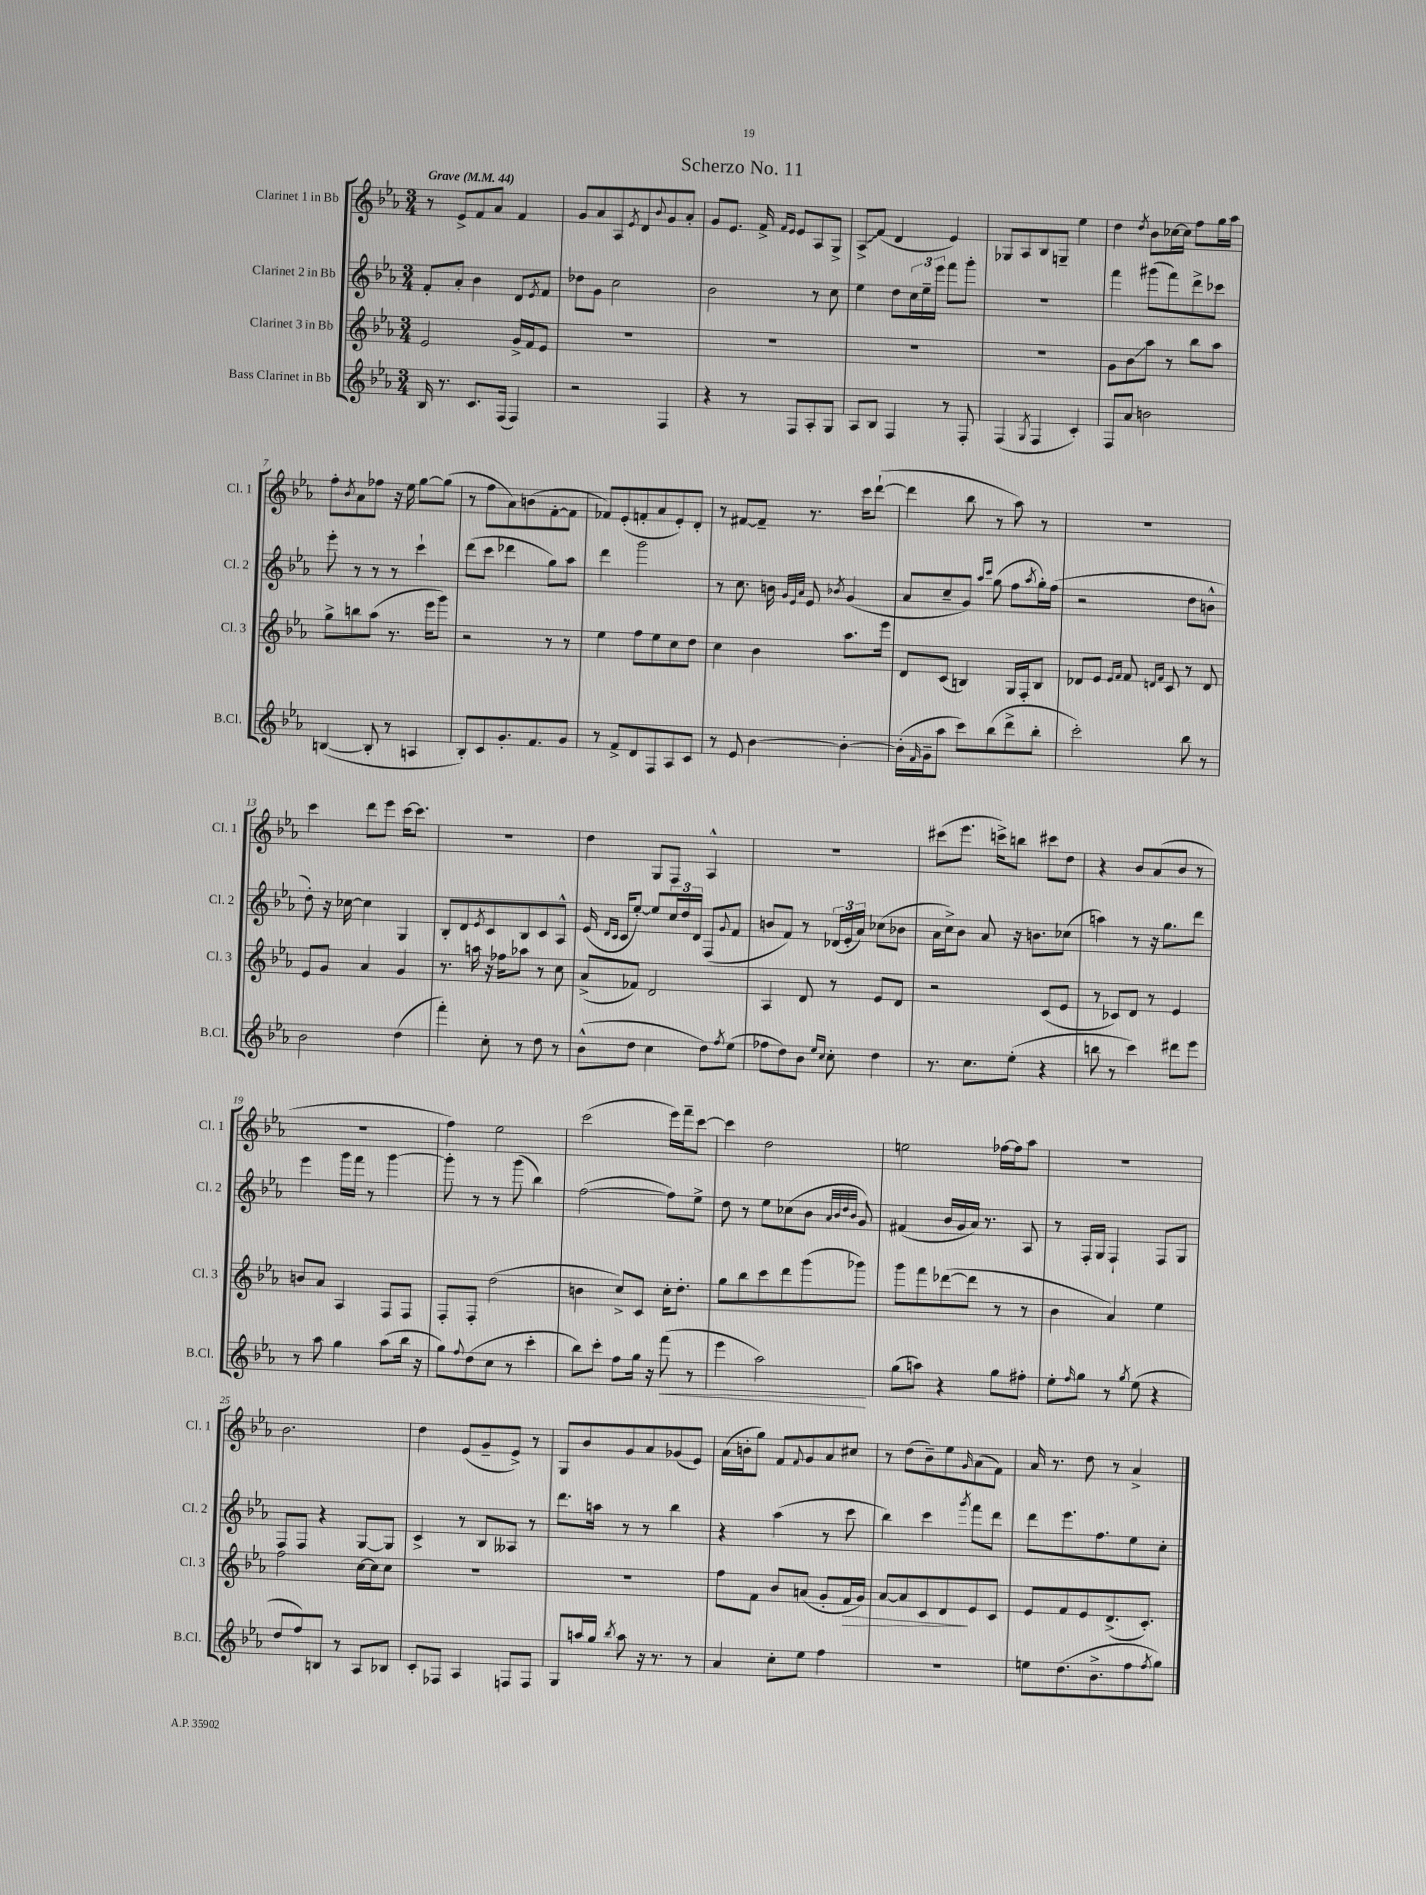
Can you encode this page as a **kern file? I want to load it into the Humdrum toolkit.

**kern	**kern	**kern	**kern
*staff4	*staff3	*staff2	*staff1
*clefG2	*clefG2	*clefG2	*clefG2
*k[b-e-a-]	*k[b-e-a-]	*k[b-e-a-]	*k[b-e-a-]
*M3/4	*M3/4	*M3/4	*M3/4
*MM44	*MM44	*MM44	*MM44
16B-/	2e-/	8f'/L	8r
8.r	.	.	.
.	.	8a-'/J	8e-^/L
8.c/L	.	4b-\	8f/
.	.	.	8a-/J
(16F/Jk	.	.	.
4F/)	16g^/LL	8d/L	4f/
.	16f/J	.	.
.	.	8qe-/	.
.	8e-/J	8f/J	.
=	=	=	=
2r	2.r	8dd-\L	8g/L
.	.	8g\J	8a-/
.	.	2cc\	8A-/
.	.	.	8qe-/
.	.	.	8d/
.	.	.	8qqb-/
4F/	.	.	8g/
.	.	.	8a-'/J
=	=	=	=
4r	2.r	2b-\	8g/L
.	.	.	8.e-/J
8r	.	.	.
.	.	.	16f^/
.	.	.	16qqf/LL
.	.	.	16qqe-/JJ
8F/L	.	.	8e-/L
8A-'/	.	8r	8A-/
8G/J	.	8cc\	8G^/J
=	=	=	=
8A-/L	2.r	4ee-\	8A-^/L
8B-/J	.	.	(8f/J
4F/	.	8dd\L	4d/
.	.	24cc\L	.
.	.	24ee-~\	.
.	.	24eee-\JJ	.
8r	.	8fff\L	4e-/)
8F'/	.	8ggg'\J	.
=	=	=	=
(4F/	2.r	2.r	8G-/L
.	.	.	8A-/
8qG/	.	.	.
4F/	.	.	8B-/
.	.	.	8G~/J
4c'/)	.	.	4ee-\
=	=	=	=
8F/L	8g\L	4fff\	4dd\
8a-/J	8b-\	.	.
.	.	.	8qdd/
2b\	8aa-\J	(8ggg#\L	8b-\L
.	8r	8fff\)	[16cc-\L
.	.	.	16cc-\]JJ
.	8bb-\L	8ddd^\	8ff\L
.	8aa-\J	8ccc-\J	16gg\L
.	.	.	16aa-\JJ
=	=	=	=
([4B/	8gg^\L	8eee-'\	8ff'\L
.	.	.	8qb-/
.	8bb\	8r	8a-\
8B'/]	(8aa-\J	8r	8ff-\J
8r	8.r	8r	16r
.	.	.	16ee-\
4A/	.	4ccc`\	[8gg\L
.	16eee-\LK	.	.
.	8ggg\J)	.	(8gg\]J
=	=	=	=
8B-'/L)	2r	(8ddd\L	8r
8c/	.	8ccc\J	8ff\L
8.g'/	.	4ddd-\	8a-\)
.	.	.	(8b\
8.f/	.	.	.
.	8r	8gg\L)	[8f'\
8g/J	8r	8aa-\J	8f\]J
=	=	=	=
8r	4ee-\	4ddd\	8f-/L)
8f^/L	.	.	(8e-'/
8d/	8ff\L	2ggg\	8f'/
8F/	8ee-\	.	8a-/
8A-/	8cc\	.	8e-'/)
8c/J	8dd\J	.	8d'/J
=	=	=	=
8r	4cc\	8r	8r
8e-/	.	8.cc\	[8f#/L
[4b-\	4b-\	.	8f#~/]J
.	.	16b\	.
.	.	32qqg/LLL	.
.	.	32qqe-/	.
.	.	32qqa-/JJJ	.
.	.	8e-/	8.r
.	.	8qb-/	.
4b-'\_	8.aa-\L	(4g/	.
.	.	.	16ccc\LK
.	.	.	([8ddd`\J
.	16eee-\Jk	.	.
=	=	=	=
(16b-'\]LL	8d/L	8a-/L	4ddd\]
16qqf/	.	.	.
16g~\J	.	.	.
8aa-\J	(8c/J	8cc~/	.
8ccc\L)	4B/)	8g/J)	8bb-\
.	.	16qqaa-/LL	.
.	.	16qqccc/JJ	.
(8bb-\	.	(8gg\	8r
8ddd^\	16G/LL	8ff\L	8aa-\)
.	16F'/J	.	.
.	.	8qaa-/	.
8bb-'\J	8B/J	16gg'\L)	8r
.	.	(16ff\JJ	.
=	=	=	=
2ccc'\)	8d-/L	2r	2.r
.	8e-/J	.	.
.	16qqe-/LL	.	.
.	16qqf/JJ	.	.
.	8f/	.	.
.	16qqd/LL	.	.
.	16qqf/JJ	.	.
.	8c/	.	.
8bb-\	8r	8dd\L	.
8r	8d/	8b^^\J	.
=	=	=	=
2b-\	8e-/L	8dd'\)	4ccc\
.	8g/J	16r	.
.	.	[16cc-\	.
.	4a-/	4cc-\]	8ddd\L
.	.	.	8eee-\J
(4dd\	4g/	4G/	[16ccc\LK
.	.	.	8.ccc\]J
=	=	=	=
4fff'\)	8.r	8B-'/L	2.r
.	.	8d/	.
.	16aa\	.	.
.	.	8qe-/	.
8cc'\	16r	8c/	.
.	16ff-\LK	.	.
8r	8aa-\J	8B-/	.
8dd\	8r	8c/	.
8r	8cc\	8A-^^/J	.
=	=	=	=
(8b-^^\L	(8a-^/L	(16e-/	4dd\
.	.	16qqd/LL	.
.	.	16qqc/JJ	.
.	.	16c/LK	.
8dd\J	8f-/J)	[8ee-'/J)	.
4cc\	2d/	8ee-/]L	8G/L
.	.	24cc/L	8F/J
.	.	24dd/	.
.	.	24d/JJ	.
8dd\L)	.	(8F/L	4A-^^/
8qff/	.	8qqg/	.
(8ee-\J	.	8f/J	.
=	=	=	=
8ff-\L	4A-/	8b/L	2.r
8dd\)	.	8f/J)	.
8b-\J	8d/	8r	.
16qqee-/LL	.	.	.
16qqcc/JJ	.	.	.
8cc'\	8r	(24d-/LL	.
.	.	24e-'/	.
.	.	24a-/JJ)	.
4dd\	8e-/L	(8cc-\L	.
.	8d/J	8b-\J	.
=	=	=	=
8.r	2r	16a-\LL	(8ccc#\L
.	.	16cc^\J)	.
.	.	8b-\J	8.eee-\J
8.cc\L	.	.	.
.	.	8a-/	.
.	.	.	16ccc^\LK)
(8ee-'\J	.	16r	8bb\J
.	.	8.b\L	.
4r	(8c/L	.	8ccc#\L
.	8e-/J	(8cc-\J	8dd\J
=	=	=	=
8bb\	8r	4aa\)	4r
8r	8c-/L)	.	.
4ccc\)	8d/J	8r	8b-/L
.	8r	16r	(8a-/
.	.	8.gg\L	.
8ddd#\L	4e-/	.	8b-/J
8eee-\J	.	8ddd\J	8r
=	=	=	=
8r	8b/L	4eee-\	2.r
8aa-\	8a-/J	.	.
4gg\	4A-/	16ggg\LL	.
.	.	16fff\JJ	.
.	.	8r	.
(8aa-\L	8F/L	[4ggg\	.
16bb-\Jk	8F/J	.	.
16r	.	.	.
=	=	=	=
8gg\L)	8F'/L	8ggg'\]	4ff\)
8qqff/	.	.	.
(8dd\	8F'/J	8r	.
8cc\J	(2dd\	8r	2ee-\
8r	.	(8ggg\	.
4ccc'\	.	4bb-\)	.
=	=	=	=
8bb-\L)	4b\	([2ff\	(2ccc\
8ccc'\J	.	.	.
8ff\L	8cc^/L)	.	.
16gg\Jk	8c/J	.	.
16r	.	.	.
(8fff\	16cc'\LK	8ff\]L)	16eee-\LL)
.	8.dd'\J	.	16fff~\J
8r	.	8ee-^\J	[8ccc\J
=	=	=	=
4eee-\	8gg\L	8dd\	4ccc\]
.	8bb-\	8r	.
2aa-\)	8ccc\	8ee-\L	2dd\
.	8ddd\	(8cc-\	.
.	(8ggg\	8b-\J	.
.	.	32qqa-/LLL	.
.	.	32qqb-/	.
.	.	32qqdd/	.
.	.	32qqb-/JJJ	.
.	8ggg-\J)	8g/)	.
=	=	=	=
(8gg\L	8ggg\L	(4f#/	2ee\
8aa\J)	8fff\	.	.
4r	([8ddd-\	16b-/LL	.
.	.	16g/	.
.	8ddd-\]J	16a-/JJ)	.
.	.	8.r	.
8gg\L	8r	.	[16ff-\LL
.	.	.	16ff-\]J
8ff#'\J	8r	8A-/	8aa-\J
=	=	=	=
8ee-'\L	4b-\	8r	2.r
16qqff/	.	.	.
8gg\J	.	16F'/LL	.
.	.	16G/JJ	.
8r	4a-/)	4F`/	.
8qgg/	.	.	.
(8ee-\	.	.	.
4r	4ee-\	8F/L	.
.	.	8G/J	.
=	=	=	=
8dd/L	2ff\	8F/L	2.b-\
8ff/)	.	8F/J	.
8B/J	.	4r	.
8r	.	.	.
8A-/L	[16cc\LL	[8G/L	.
.	16cc\]J	.	.
8B-/J	8cc\J	8G/]J	.
=	=	=	=
8c'/L	2.r	4c^/	4dd\
8F-/J	.	.	.
4A-/	.	8r	(8e-/L
.	.	8B-/L	8g~/
8F/L	.	8A--/J	8e-^/J)
8F/J	.	8r	8r
=	=	=	=
8G/L	2.r	8.ddd\L	8G/L
16aa/L	.	.	8b-/
16gg/JJ	.	16aa\Jk	.
8qbb-/	.	.	.
8aa\	.	8r	8g/
16r	.	8r	8a-/
8.r	.	.	.
.	.	4bb-\	(8g-/
8r	.	.	8e-/J)
=	=	=	=
4a-/	8ff\L	4r	(16a-\LL
.	.	.	16b'\J
.	8f\J	.	8gg\J)
8cc'\L	8b-/L	(4aa-\	8f/L
.	.	.	8qqf/
8ee-\J	(8a/J	.	8g/
4ff\	8g'/L	8r	8a-/
.	16f/L	8ccc\	8cc#/J
.	16g/JJ)	.	.
=	=	=	=
2.r	[8a-/L	4bb-\)	8r
.	8a-/]	.	(8dd\L
.	8c/	4ccc\	8b-~\)
.	8d/	.	8ee-\
.	.	8qggg/	16qqg/
.	8e-/	8fff\L	(8a-\
.	8c/J	8ddd\J	8f\J)
=	=	=	=
8ee\L	8e-/L	8ddd\L	16a-/
.	.	.	8.r
(8.dd\	8f/	8.eee-\	.
.	8e-/	.	8dd\
8.b-^\	.	8.ff\	.
.	(8.d^/	.	8r
8ff\	.	8ee-\	4a-^/
.	8.c'/J)	.	.
8qff/	.	.	.
8gg\J)	.	8cc'\J	.
==	==	==	==
*-	*-	*-	*-
